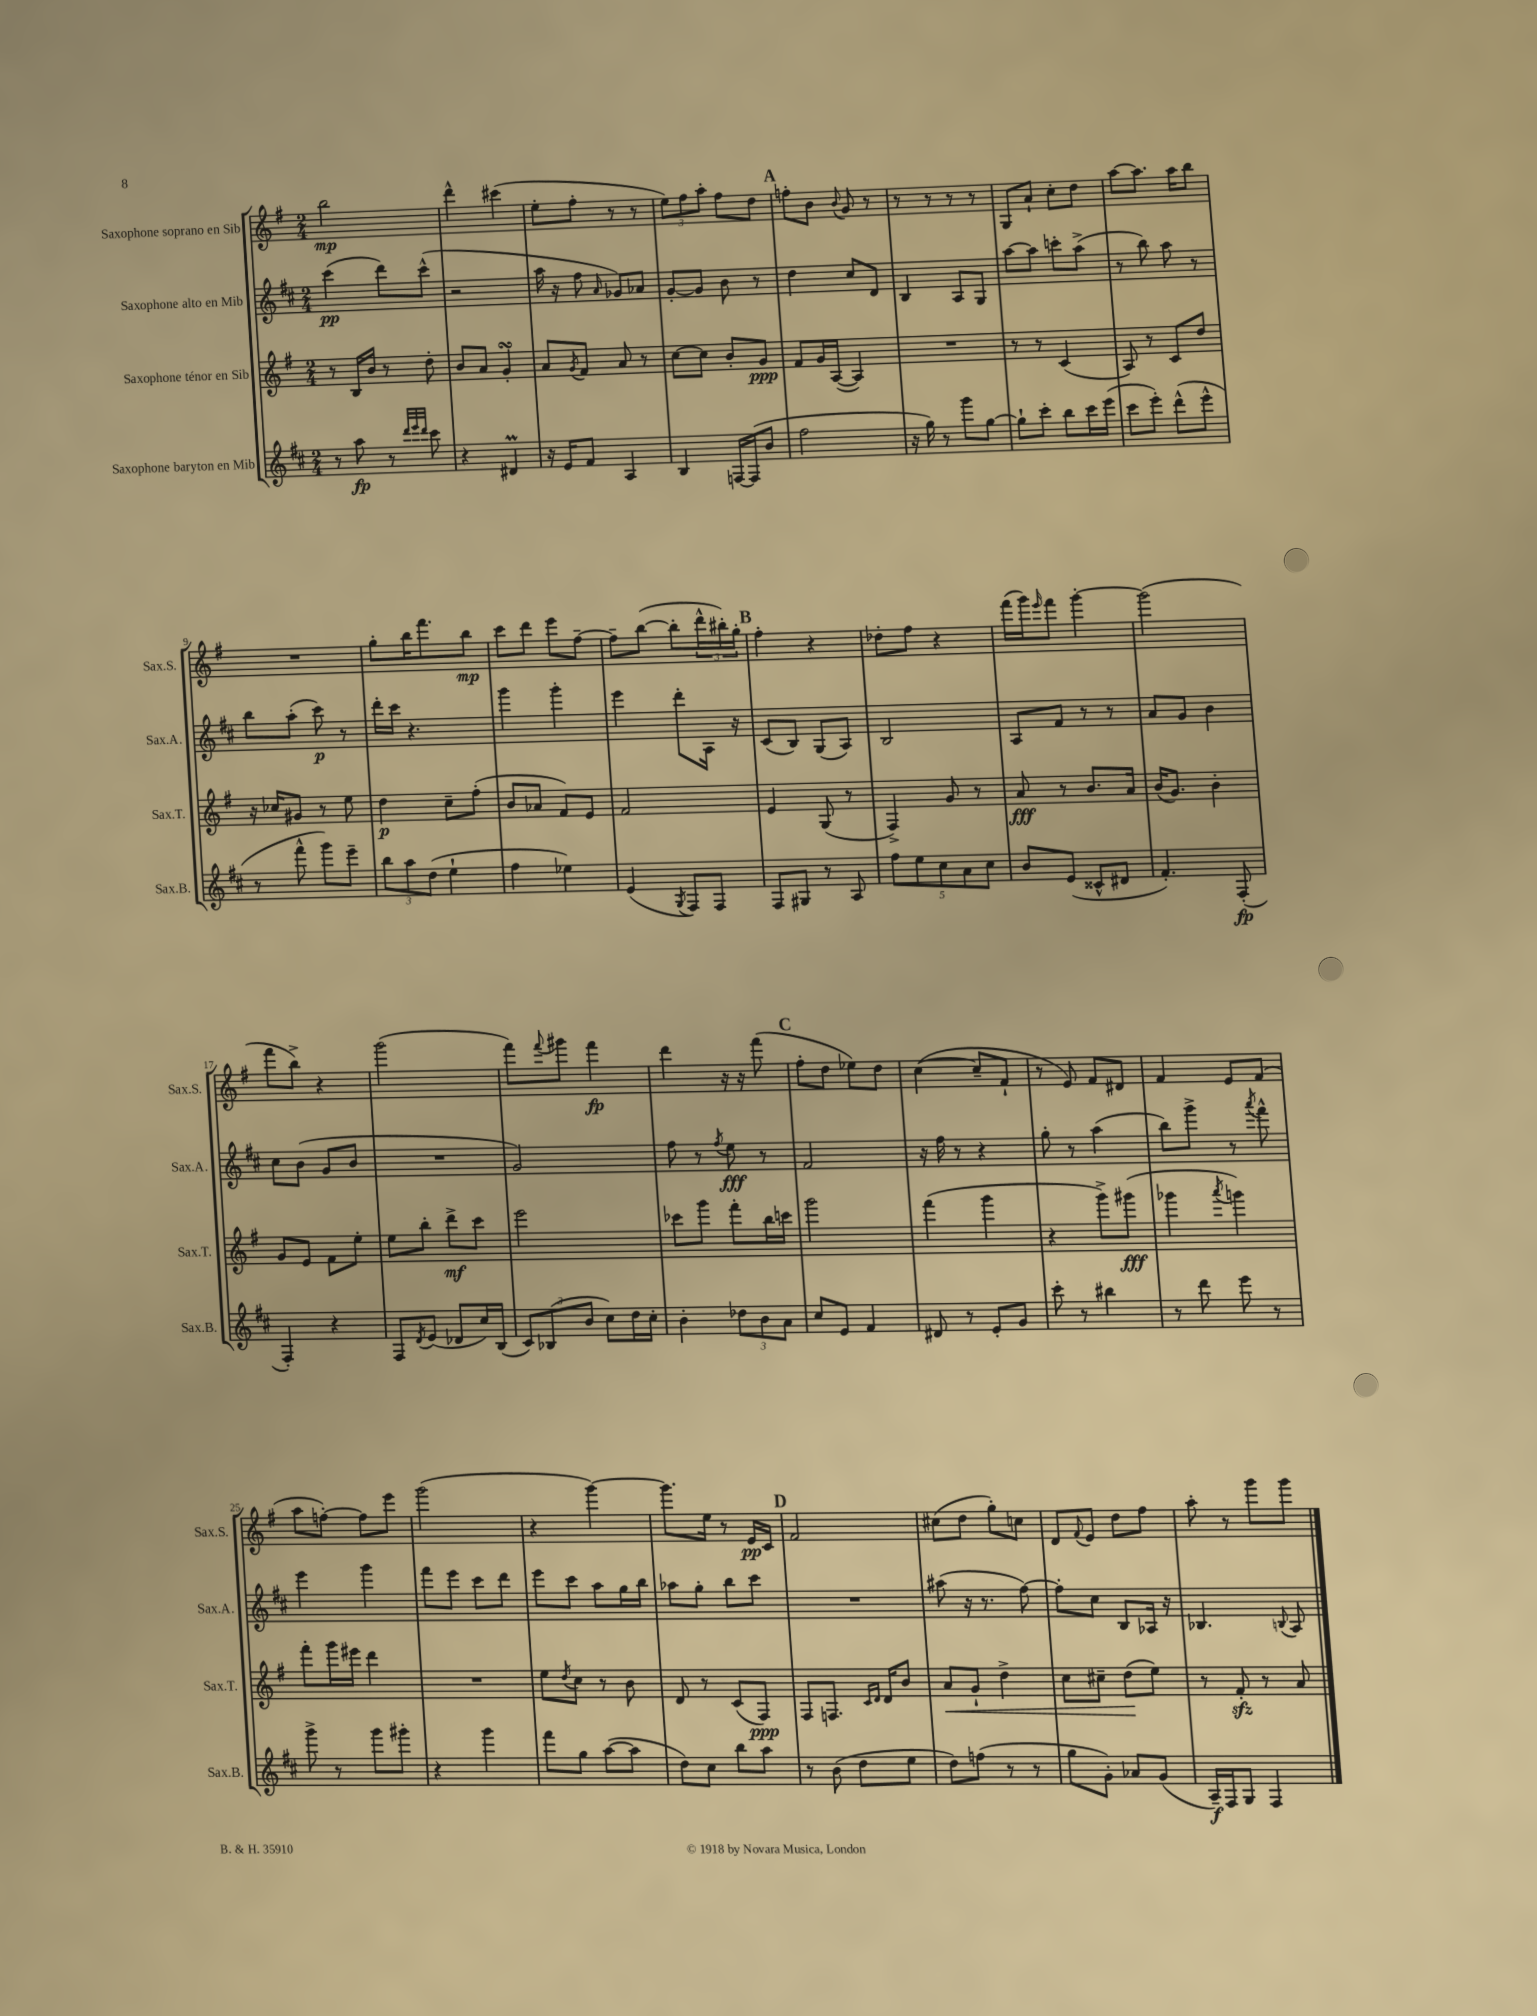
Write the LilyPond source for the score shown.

<<
\new StaffGroup <<
\new Staff = "s0" \with { instrumentName = "Saxophone soprano en Sib" shortInstrumentName = "Sax.S." } {
    \clef treble \key g \major \numericTimeSignature \time 2/4
    b''2\mp |
    d'''4-^ cis'''4( |
    e''8-. fis''8-. r8 r8 |
    \tuplet 3/2 { e''8) fis''8 a''8-. } fis''8 d''8 |
    \mark \markup { \bold "A" } f''8-. b'8 \appoggiatura { b'8 } g'8 r8 |
    r8 r8 r8 r8 |
    g8 a'8-! c''8-. d''8 |
    a''8~ a''8. a''16 b''8 |
    R2 |
    g''8-. b''16 fis'''8. b''8\mp |
    c'''8 d'''8 e'''8 fis''8~-- |
    fis''8-- b''8~( b''8-. \tuplet 3/2 { d'''16-^ bis''16-.) g''16-. } |
    \mark \markup { \bold "B" } fis''4-. r4 |
    des''8-. fis''8 r4 |
    fis'''16( g'''16) \grace { e'''16 } fis'''8 g'''4~-. |
    g'''2( |
    fis'''8 b''8->) r4 |
    g'''2( |
    fis'''8) \appoggiatura { fis'''8 } gis'''8 fis'''4\fp |
    d'''4 r16 r16 fis'''8( |
    \mark \markup { \bold "C" } fis''8-. d''8 ees''8) d''8 |
    c''4~( c''8-- fis'8-! |
    r8 e'8) fis'8 dis'8 |
    fis'4 e'8 fis'8( |
    a''8 f''8~-.) f''8 e'''8 |
    g'''2( |
    r4 g'''4~) |
    g'''8. e''16 r8 e'16\pp c'16 |
    \mark \markup { \bold "D" } fis'2 |
    cis''8( d''8 g''8-.) c''8 |
    d'8 \appoggiatura { fis'8 } e'8 d''8 fis''8 |
    a''8-. r8 g'''8 g'''8 \bar "|." |
}
\new Staff = "s1" \with { instrumentName = "Saxophone alto en Mib" shortInstrumentName = "Sax.A." } {
    \clef treble \key d \major \numericTimeSignature \time 2/4
    cis'''4\pp( d'''8) cis'''8-^( |
    r2 |
    a''16 r16 fis''8 \grace { a'16 } ges'8) aes'8 |
    g'8~-. g'8 b'8 r8 |
    \mark \markup { \bold "A" } d''4 cis''8 d'8 |
    b4 a8 g8 |
    a''8~ a''8 c'''8-. a''8->( |
    r8 b''8) a''8 r8 |
    b''8 a''8-.( cis'''8\p) r8 |
    d'''16-. cis'''16 r4. |
    g'''4 g'''4-. |
    e'''4 d'''8-. a16 r16 |
    \mark \markup { \bold "B" } cis'8( b8) g8( a8) |
    b2 |
    a8 fis'8 r8 r8 |
    a'8 g'8 b'4 |
    cis''8 b'8( g'8 b'8 |
    R2 |
    g'2) |
    fis''8 r8 \acciaccatura { fis''8 } e''8\fff r8 |
    \mark \markup { \bold "C" } fis'2 |
    r16 fis''16 r8 r4 |
    g''8-. r8 a''4( |
    b''8) g'''8-> r8 \acciaccatura { a'''8 } fis'''8-^ |
    e'''4 g'''4 |
    fis'''8 e'''8 cis'''8 d'''8 |
    e'''8 cis'''8 a''8 g''16 b''16 |
    aes''8 g''8-. b''8 cis'''8 |
    \mark \markup { \bold "D" } R2 |
    ais''8( r16 r8. fis''8~) |
    fis''8-. cis''8 b8 aes16 r16 |
    bes4. \appoggiatura { b8 } a8 \bar "|." |
}
\new Staff = "s2" \with { instrumentName = "Saxophone ténor en Sib" shortInstrumentName = "Sax.T." } {
    \clef treble \key g \major \numericTimeSignature \time 2/4
    r8 b16 b'16 r8 d''8-. |
    b'8 a'8 g'4-.\turn |
    a'8 \acciaccatura { g'8 } fis'8 a'8 r8 |
    c''8~ c''8 b'8-. g'8\ppp |
    \mark \markup { \bold "A" } fis'8 g'16 a16~( a4) |
    R2 |
    r8 r8 c'4( |
    a8) r8 c'8 d''8 |
    r16 ces''16 gis'8 r8 e''8 |
    d''4\p c''8-- fis''8-.( |
    b'8 aes'8 fis'8) e'8 |
    fis'2 |
    \mark \markup { \bold "B" } e'4 g8( r8 |
    fis4->) g'8 r8 |
    a'8\fff r8 b'8. a'16 |
    b'16( g'8.) b'4-. |
    g'8 e'8 fis'8 e''8-. |
    e''8 b''8-. d'''8->\mf c'''8 |
    e'''2 |
    ces'''8 g'''8 fis'''8-. b''16 c'''16 |
    \mark \markup { \bold "C" } g'''2 |
    fis'''4( g'''4 |
    r4 g'''8->) gis'''8\fff( |
    ges'''4 \acciaccatura { a'''8 } g'''4) |
    fis'''8-. g'''16 eis'''16 d'''4 |
    R2 |
    e''8 \acciaccatura { d''8 } c''8 r8 b'8 |
    d'8 r8 c'8( fis8\ppp) |
    \mark \markup { \bold "D" } fis8 f8. \grace { c'16 d'16 } d'16 b'8 |
    a'8\< g'8-! d''4-> |
    c''8 cis''8-- d''8\!( e''8) |
    r8 fis'8-.\sfz r8 a'8 \bar "|." |
}
\new Staff = "s3" \with { instrumentName = "Saxophone baryton en Mib" shortInstrumentName = "Sax.B." } {
    \clef treble \key d \major \numericTimeSignature \time 2/4
    r8 a''8\fp r8 \grace { d'''32 e'''32 d'''32 } cis'''8 |
    r4 dis'4\prall |
    r16 e'16 fis'8 a4 |
    b4 f16~ f16( b'8 |
    \mark \markup { \bold "A" } fis''2 |
    r16 g''16) r8 g'''8 g''8~ |
    g''8-! cis'''8-. b''8 cis'''16 e'''16( |
    cis'''8 e'''8-.) d'''8-^( e'''8-^ |
    r8 fis'''8-^ g'''8) e'''8-- |
    \tuplet 3/2 { b''8 a''8 d''8( } e''4-! |
    fis''4 ees''4) |
    e'4( \acciaccatura { g8 } fis8) fis8 |
    \mark \markup { \bold "B" } fis8 gis8 r8 a8 |
    \tuplet 5/4 { fis''8 e''8 cis''8 a'8 cis''8 } |
    b'8 e'8( cisis'8-^ dis'8 |
    fis'4.-.) fis8-.\fp( |
    fis4-.) r4 |
    fis8 \acciaccatura { d'8 } e'8( des'8 cis''16) b16( |
    \tuplet 3/2 { cis'8) bes8( b'8 } cis''8) d''16 cis''16-. |
    b'4-. \tuplet 3/2 { des''8 b'8 a'8 } |
    \mark \markup { \bold "C" } cis''8 e'8 fis'4 |
    dis'8 r8 e'8-. g'8 |
    cis'''8-. r8 bis''4 |
    r8 d'''8 e'''8 r8 |
    g'''8-> r8 g'''8 gis'''8-. |
    r4 g'''4 |
    fis'''8 g''8 a''8~( a''8 |
    d''8) cis''8 b''8 a''8 |
    \mark \markup { \bold "D" } r8 b'8( d''8 e''8 |
    d''8) f''8( r8 r8 |
    g''8 g'8-.) aes'8 g'8( |
    a16--\f) fis16 g8 fis4 \bar "|." |
}
>>
>>
